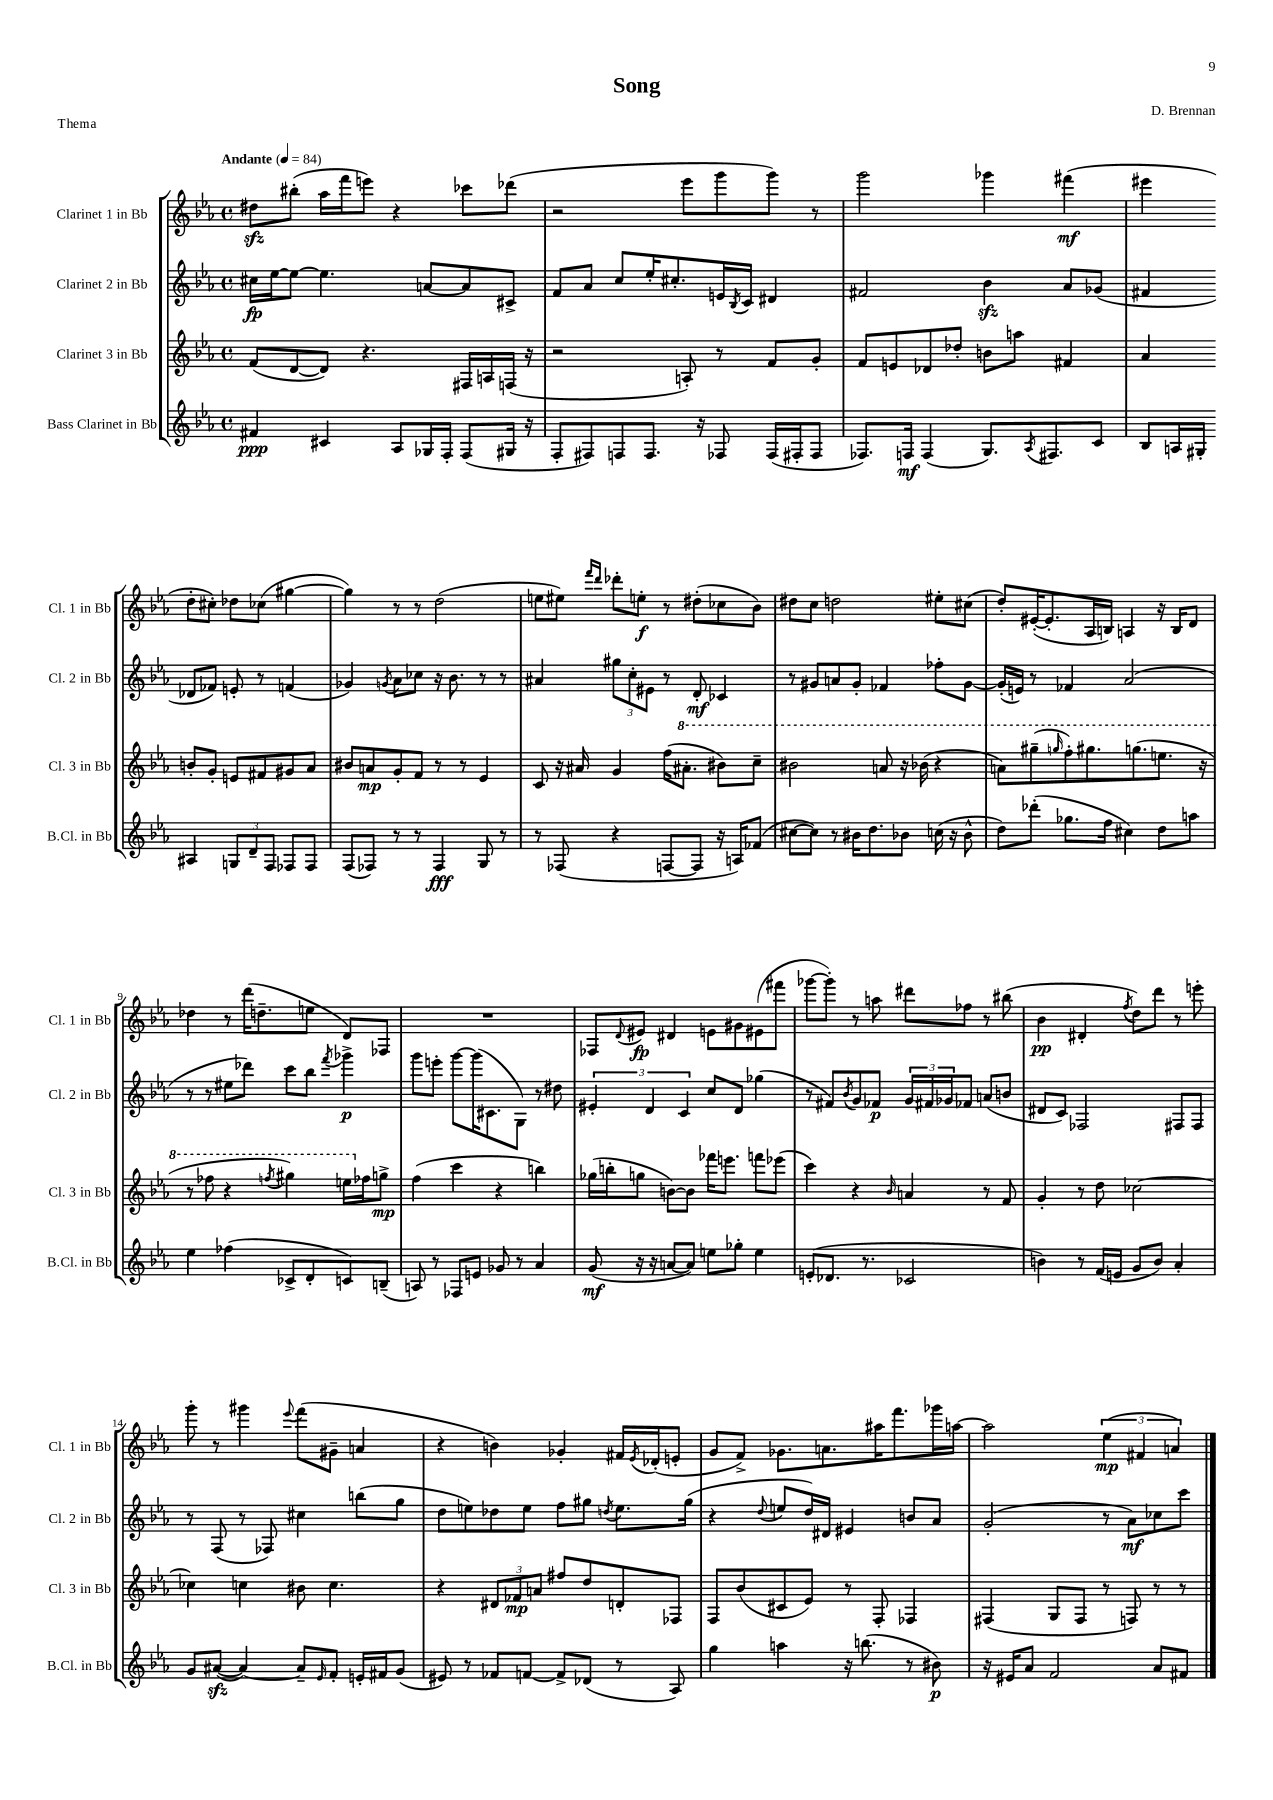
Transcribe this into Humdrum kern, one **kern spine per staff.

**kern	**dynam	**kern	**dynam	**kern	**dynam	**kern	**dynam
*part4	*part4	*part3	*part3	*part2	*part2	*part1	*part1
*staff4	*staff4	*staff3	*staff3	*staff2	*staff2	*staff1	*staff1
*I"Bass Clarinet in Bb	*	*I"Clarinet 3 in Bb	*	*I"Clarinet 2 in Bb	*	*I"Clarinet 1 in Bb	*
*I'B.Cl. in Bb	*	*I'Cl. 3 in Bb	*	*I'Cl. 2 in Bb	*	*I'Cl. 1 in Bb	*
*clefG2	*	*clefG2	*	*clefG2	*	*clefG2	*
*k[b-e-a-]	*	*k[b-e-a-]	*	*k[b-e-a-]	*	*k[b-e-a-]	*
*M4/4	*	*M4/4	*	*M4/4	*	*M4/4	*
*met(c)	*	*met(c)	*	*met(c)	*	*met(c)	*
*MM84	*	*MM84	*	*MM84	*	*MM84	*
=1	=1	=1	=1	=1	=1	=1	=1
!	!	!	!	!	!	!LO:TX:a:B:t=Andante	!
4f#X/	ppp	(8f/L	.	16cc#X\LL	fp	8dd#Xzz\L	.
.	.	.	.	[16ee-\J	.	.	.
.	.	[8d/	.	8ee-\J_	.	(8bb#X'\J	.
4c#X/	.	8d/J])	.	4.ee-\]	.	16aa-\LL	.
.	.	.	.	.	.	16fff\J	.
.	.	4.r	.	.	.	8eeen\J)	.
8A-/L	.	.	.	.	.	4r	.
16G-X/L	.	.	.	[8an/L	.	.	.
16F'/JJ	.	.	.	.	.	.	.
(8F/L	.	16F#X/LL	.	8a/]	.	8ccc-X\L	.
.	.	16An/	.	.	.	.	.
16G#X/Jk	.	(16Fn/JJ	.	8c#X^/J	.	(8ddd-X\J	.
16r	.	16r	.	.	.	.	.
=2	=2	=2	=2	=2	=2	=2	=2
8F'/L	.	2r	.	8f/L	.	2r	.
8F#X/)	.	.	.	8a-/J	.	.	.
8Fn/	.	.	.	8cc/L	.	.	.
8.F/J	.	.	.	16ee-'/K	.	.	.
.	.	.	.	8.cc#X'/	.	.	.
.	.	8An'/)	.	.	.	8eee-\L	.
16r	.	.	.	.	.	.	.
8F-X/	.	8r	.	16en/L	.	8ggg\	.
.	.	.	.	8qB-/	.	.	.
.	.	.	.	16c/JJ	.	.	.
(16F-/LL	.	8f/L	.	4d#X/	.	8ggg\J)	.
16F#X'/J	.	.	.	.	.	.	.
8F#/J	.	8g'/J	.	.	.	8r	.
=3	=3	=3	=3	=3	=3	=3	=3
8.F-X/L)	.	8f/L	.	2f#X/	.	2ggg\	.
.	.	8en/	.	.	.	.	.
16Fn/Jk	mf	.	.	.	.	.	.
(4F/	.	8d-X/	.	.	.	.	.
.	.	8dd-X'/J	.	.	.	.	.
8.G/L)	.	8bn\L	.	4b-zz\	.	4ggg-X\	.
.	.	8aan\J	.	.	.	.	.
8qA-/	.	.	.	.	.	.	.
8.F#X/	.	.	.	.	.	.	.
.	.	4f#X/	.	8a-/L	.	(4fff#X\	mf
8c/J	.	.	.	(8g-X/J	.	.	.
=4	=4	=4	=4	=4	=4	=4	=4
8B-/L	.	4a-/	.	4f#X/	.	4eee#X\	.
16An/L	.	.	.	.	.	.	.
16G#X'/JJ	.	.	.	.	.	.	.
4A#X/	.	8bn'/L	.	8d-X/L	.	8dd'\L	.
.	.	8g'/J	.	8f-X/J)	.	8cc#X'\J)	.
12Gn/L	.	8en/L	.	8en'/	.	8dd-X\L	.
12d~/	.	.	.	.	.	.	.
.	.	8f#X/	.	8r	.	(8cc-X\J	.
12F/J	.	.	.	.	.	.	.
8F-X/L	.	8g#X/	.	(4fn/	.	[4gg#X\	.
8F-/J	.	8a-/J	.	.	.	.	.
!!LO:LB:g=z
=5	=5	=5	=5	=5	=5	=5	=5
(8F/L	.	8b#X/L	.	4g-X/)	.	4gg#X\])	.
8F-X/J)	.	8an/	mp	.	.	.	.
.	.	.	.	8qgn/	.	.	.
8r	.	8g'/	.	8a-\L	.	8r	.
8r	.	8f/J	.	8cc-X\J	.	8r	.
4F-/	fff	8r	.	16r	.	(2dd\	.
.	.	.	.	8.b-\	.	.	.
.	.	8r	.	.	.	.	.
8G/	.	4e-/	.	8r	.	.	.
8r	.	.	.	8r	.	.	.
=6	=6	=6	=6	=6	=6	=6	=6
8r	.	8c/	.	4a#X/	.	8een\L	.
(8F-X/	.	16r	.	.	.	8ee#X\J)	.
.	.	16a#X/	.	.	.	.	.
.	.	.	.	.	.	16qqfff/LL	.
.	.	.	.	.	.	16qqddd/JJ	.
4r	.	4g/	.	12gg#X\L	.	8ddd-X'\L	.
.	.	.	.	12cc'\	.	.	.
.	.	.	.	.	.	8een'\J	f
.	.	.	.	12e#X\J	.	.	.
[8Fn/L	.	(16ff\KL	.	8r	.	8r	.
*	*	*8va	*	*	*	*	*
.	.	8.aa#X'\J	.	.	.	.	.
8F/J]	.	.	.	8d'/	mf	(8dd#X'\L	.
16r	.	8bb#X\L)	.	4c-X/	.	8cc-X\	.
16An/KL)	.	.	.	.	.	.	.
(8f-X/J	.	8ccc~\J	.	.	.	8b-\J)	.
=7	=7	=7	=7	=7	=7	=7	=7
[8cc#X\L	.	2bb#X\	.	8r	.	8dd#X\L	.
8cc#\J])	.	.	.	8g#X/L	.	8cc\J	.
8r	.	.	.	8an/	.	2ddn\	.
16b#X\KL	.	.	.	8g#'/J	.	.	.
8.dd\	.	.	.	.	.	.	.
.	.	8aan/	.	4f-X/	.	.	.
8b-X\J	.	16r	.	.	.	.	.
.	.	(16bb-X\	.	.	.	.	.
(16ccn\	.	4r	.	8ff-X'\L	.	8ee#X'\L	.
16r	.	.	.	.	.	.	.
8b-^^\	.	.	.	[8g#\J	.	(8cc#X\J	.
=8	=8	=8	=8	=8	=8	=8	=8
8dd\L)	.	8aan\L)	.	(16g#'/LL]	.	8dd'/L)	.
.	.	.	.	16en/JJ)	.	.	.
(8ddd-X'\J	.	(8ggg#X~\	.	8r	.	([16e#X'/K	.
.	.	.	.	.	.	8.e#'/]	.
.	.	16qqgggn/	.	.	.	.	.
8.gg-X\L	.	8fff'\)	.	4f-X/	.	.	.
.	.	8.ggg#X\	.	.	.	16A-/L	.
16ff\Jk	.	.	.	.	.	16Bn/JJ)	.
4cc#X\)	.	.	.	(2a-/	.	4An/	.
.	.	(8.gggn\	.	.	.	.	.
8dd\L	.	8.eeen\J	.	.	.	16r	.
.	.	.	.	.	.	16B/KL	.
8aan\J	.	.	.	.	.	8d/J	.
.	.	16r	.	.	.	.	.
!!LO:LB:g=z
=9	=9	=9	=9	=9	=9	=9	=9
4ee-\	.	8r	.	8r	.	4dd-X\	.
.	.	8fff-X\	.	8r	.	.	.
(4ff-X\	.	4r	.	8ee#X\L	.	8r	.
.	.	.	.	8ddd-X\J)	.	(16ddd\KL	.
.	.	.	.	.	.	8.ddn~\	.
.	.	8qfffn/	.	.	.	.	.
8c-X^/L	.	4ggg#X\)	.	8ccc\L	.	.	.
8d'/	.	.	.	8bb-\J	.	8een\J	.
.	.	.	.	8qfff/	.	.	.
8cn/)	.	16eeen\LL	.	4ggg-X^\	p	8d/L)	.
*	*	*X8va	*	*	*	*	*
.	.	16ff-X\J	.	.	.	.	.
(8Bn~/J	.	8ggn^\J	mp	.	.	8F-X/J	.
=10	=10	=10	=10	=10	=10	=10	=10
8An/)	.	(4ff\	.	8ggg\L	.	1r	.
8r	.	.	.	8eeen'\J	.	.	.
8F-X/L	.	4ccc\	.	[8ggg\L	.	.	.
8en/J	.	.	.	(16ggg\K]	.	.	.
.	.	.	.	8.c#X\	.	.	.
8g-X/	.	4r	.	.	.	.	.
8r	.	.	.	8G\J)	.	.	.
4a-/	.	4bbn\)	.	8r	.	.	.
.	.	.	.	8dd#X\	.	.	.
=11	=11	=11	=11	=11	=11	=11	=11
(8g/	mf	(16gg-X\LL	.	6e#X'/	.	8F-X/L	.
.	.	16bbn'\J	.	.	.	.	.
.	.	.	.	.	.	8qqd/	.
16r	.	8ggn\J	.	.	.	8e#X/J	fp
.	.	.	.	6d/	.	.	.
16r	.	.	.	.	.	.	.
[8an/L	.	[8bn\L)	.	.	.	4d#X/	.
.	.	.	.	6c/	.	.	.
8a/J])	.	8b\J]	.	.	.	.	.
8een\L	.	16fff-X\KL	.	8cc/L	.	8en\L	.
.	.	8.eeen\J	.	.	.	.	.
8gg-X'\J	.	.	.	8d/J	.	8g#X\	.
4ee\	.	8fffn\L	.	(4gg-X\	.	(8e#X\	.
.	.	(8eee-X\J	.	.	.	8fff#X\J	.
=12	=12	=12	=12	=12	=12	=12	=12
(8en'/L	.	4ccc\)	.	8r	.	[8ggg-X\L	.
8.d-X/J	.	.	.	8f#X/L)	.	8ggg-'\J])	.
.	.	.	.	8qb-/	.	.	.
.	.	4r	.	8g/	.	8r	.
8.r	.	.	.	.	.	.	.
.	.	.	.	8f-X/J	p	8aan\	.
.	.	16qqb-/	.	.	.	.	.
2c-X/	.	4an/	.	24g/LL	.	8ddd#X\L	.
.	.	.	.	24f#X/	.	.	.
.	.	.	.	24g-X/J	.	.	.
.	.	.	.	8f-X/J	.	8ff-X\J	.
.	.	8r	.	(8an/L	.	8r	.
.	.	8f/	.	8bn/J	.	(8bb#X\	.
=13	=13	=13	=13	=13	=13	=13	=13
4bn\)	.	4g'/	.	8d#X/L	.	4b-\	pp
.	.	.	.	8c/J)	.	.	.
8r	.	8r	.	2F-X/	.	4d#X'/	.
(16f/LL	.	8dd\	.	.	.	.	.
16en/JJ	.	.	.	.	.	.	.
.	.	.	.	.	.	8qff/	.
8g/L	.	[2cc-X\	.	.	.	8dd\L)	.
8b/J)	.	.	.	.	.	8ddd\J	.
4a-'/	.	.	.	8F#X/L	.	8r	.
.	.	.	.	8F#/J	.	8eeen'\	.
!!LO:LB:g=z
=14	=14	=14	=14	=14	=14	=14	=14
8g/L	.	4cc-X\]	.	8r	.	8ggg'\	.
([8a#Xzz/J	.	.	.	(8F/	.	8r	.
4a#/_)	.	4ccn\	.	8r	.	4ggg#X\	.
.	.	.	.	8F-X/)	.	.	.
.	.	.	.	.	.	8qqeee-/	.
8a#~/L]	.	8b#X\	.	4cc#X\	.	(8fff\L	.
16qqe-/	.	.	.	.	.	.	.
8f'/J	.	4.cc\	.	.	.	8g#X~\J	.
16en'/LL	.	.	.	(8bbn\L	.	4an/	.
16f#X/J	.	.	.	.	.	.	.
(8g/J	.	.	.	8gg\J	.	.	.
=15	=15	=15	=15	=15	=15	=15	=15
8e#X/)	.	4r	.	8dd\L	.	4r	.
8r	.	.	.	8een\)	.	.	.
8f-X/L	.	12d#X/L	.	8dd-X\	.	4bn\)	.
.	.	12f-X/	mp	.	.	.	.
[8fn/J	.	.	.	8ee\J	.	.	.
.	.	12an/J	.	.	.	.	.
8f^/L]	.	8ff#X/L	.	8ff\L	.	4g-X'/	.
(8d-X/J	.	8dd/	.	8gg#X\J	.	.	.
.	.	.	.	8qddn/	.	.	.
8r	.	8dn'/	.	8.ee\L	.	16f#X/LL	.
.	.	.	.	.	.	8qe-/	.
.	.	.	.	.	.	(16d-X'/J	.
8A-/)	.	8F-X/J	.	.	.	8en'/J	.
.	.	.	.	(16gg#\Jk	.	.	.
=16	=16	=16	=16	=16	=16	=16	=16
4gg\	.	8F/L	.	4r	.	8g/L	.
.	.	(8b-/	.	.	.	8f^/J)	.
.	.	.	.	8qqdd/	.	.	.
4aan\	.	8c#X/	.	8een/L	.	8.g-X\L	.
.	.	8e-/J)	.	16dd/L)	.	.	.
.	.	.	.	16d#X/JJ	.	8.an\	.
16r	.	8r	.	4e#X/	.	.	.
(8.bbn\	.	.	.	.	.	.	.
.	.	8F'/	.	.	.	16aa#X\K	.
.	.	.	.	.	.	8.fff\	.
8r	.	4F-X/	.	8bn/L	.	.	.
8b#X\)	p	.	.	8a-/J	.	16ggg-X\L	.
.	.	.	.	.	.	[16aan\JJ	.
=17	=17	=17	=17	=17	=17	=17	=17
16r	.	(4F#X/	.	(2g'/	.	2aa\]	.
16e#X/KL	.	.	.	.	.	.	.
8a-/J	.	.	.	.	.	.	.
2f/	.	8G/L	.	.	.	.	.
.	.	8F#/J	.	.	.	.	.
.	.	8r	.	8r	.	(6ee-\	mp
.	.	8Fn/)	.	8a-\L)	mf	.	.
.	.	.	.	.	.	6f#X/	.
8a-/L	.	8r	.	8cc-X\	.	.	.
.	.	.	.	.	.	6an/)	.
8f#X/J	.	8r	.	8ccc\J	.	.	.
==	==	==	==	==	==	==	==
*-	*-	*-	*-	*-	*-	*-	*-
